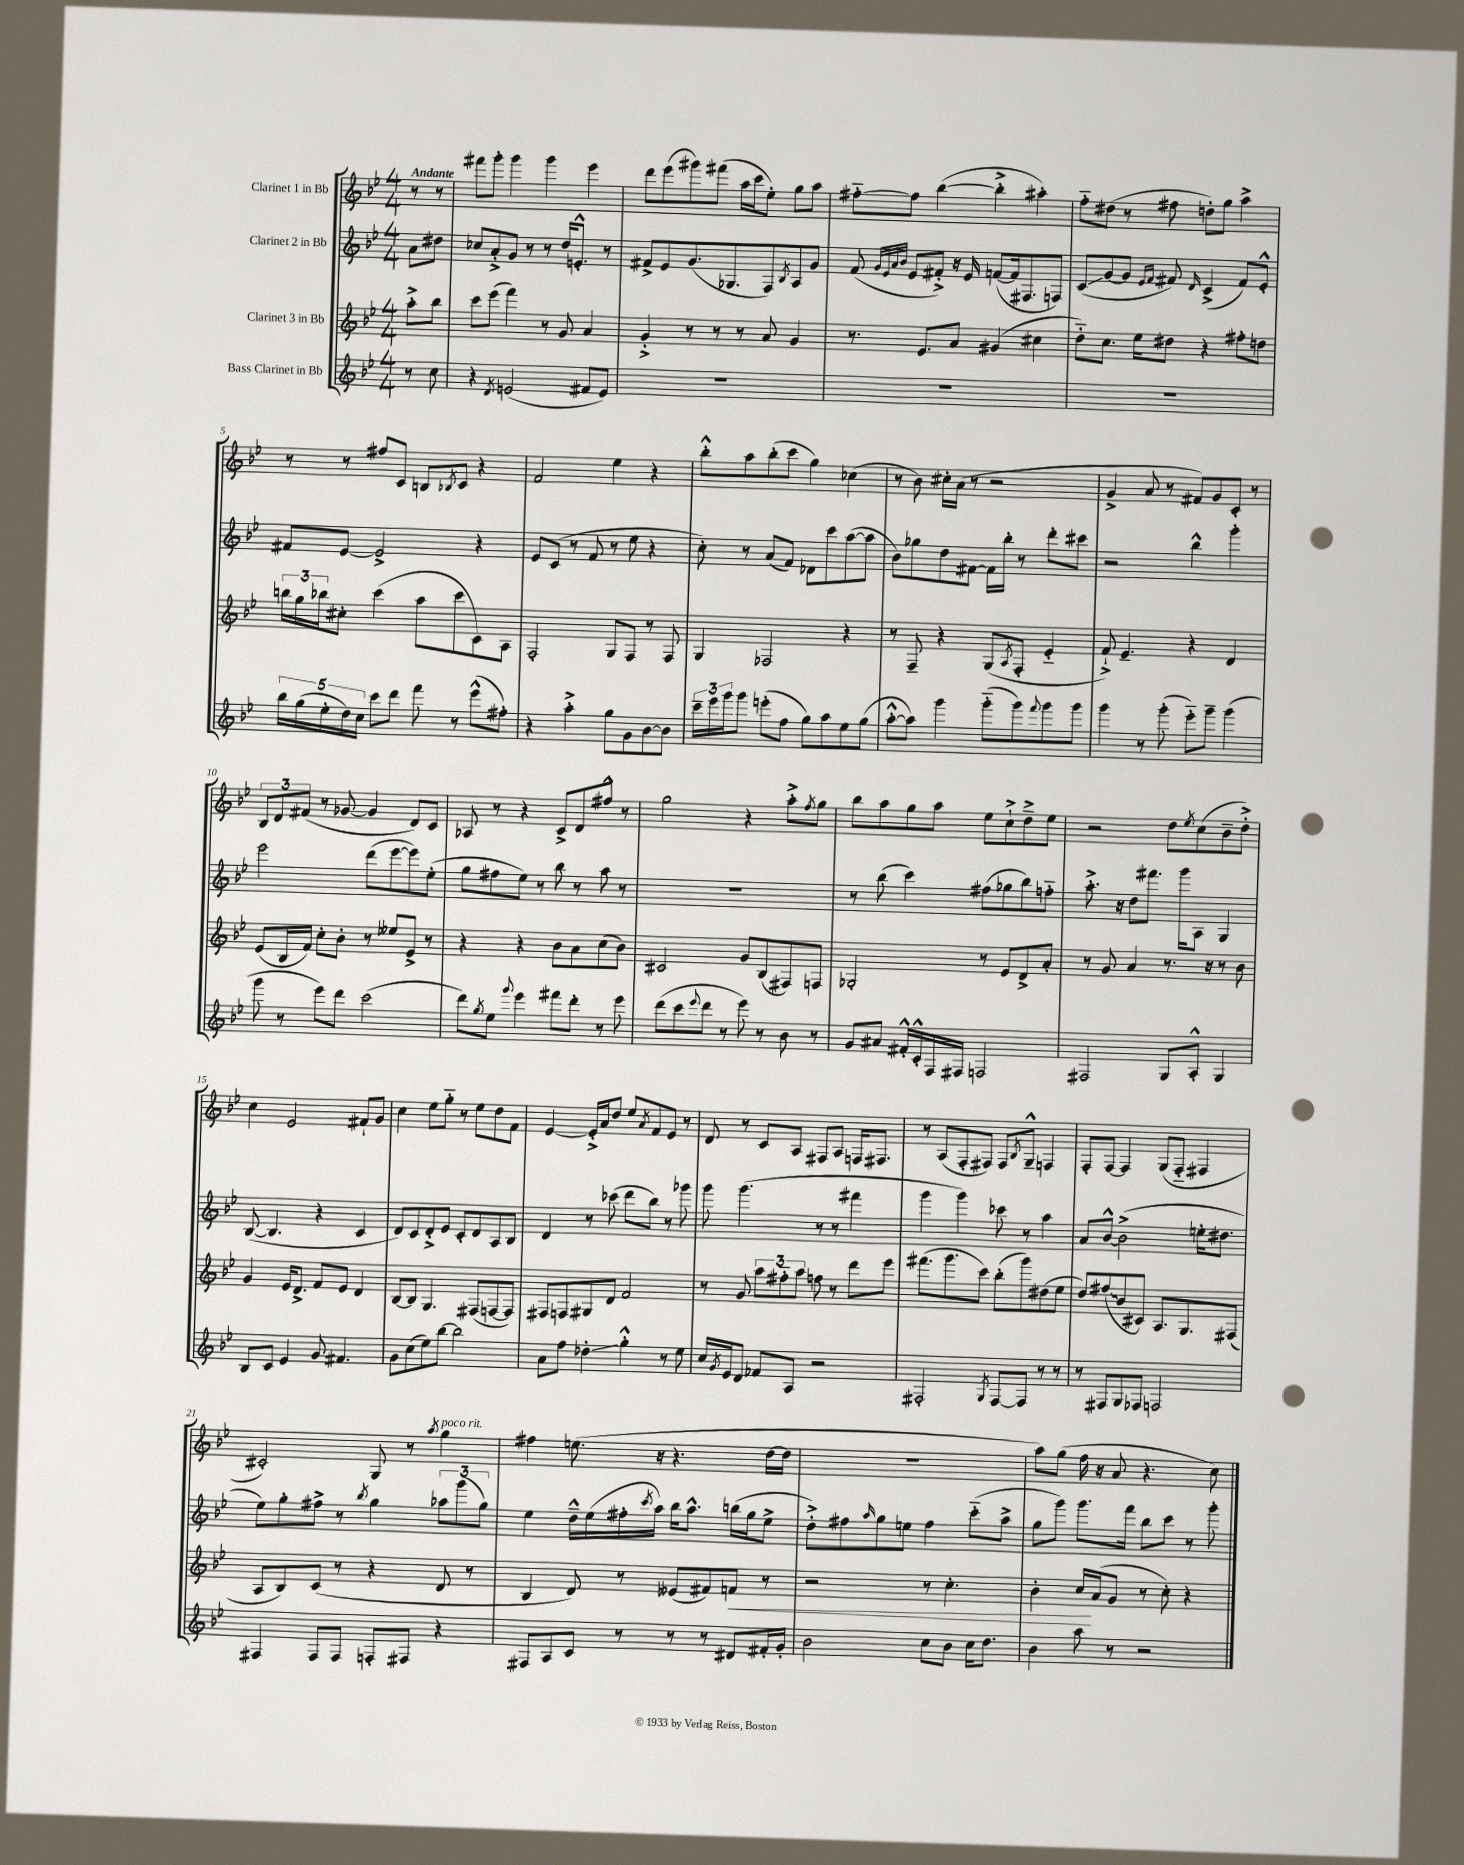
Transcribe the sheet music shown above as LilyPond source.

<<
\new StaffGroup <<
\new Staff = "s0" \with { instrumentName = "Clarinet 1 in Bb" } {
    \clef treble \key bes \major \numericTimeSignature \time 4/4 \partial 4 \tempo "Andante"
    r8 r8 |
    fis'''8 g'''8-. g'''4 g'''4 ees'''4 |
    d'''8 ees'''8( gis'''8) fis'''8( a''16 c'''16 ees''8-.) g''8 a''8 |
    fis''8~-_ fis''8 bes''4~( bes''4-.-> ais''4-.) |
    f''8-_ dis''8( r8 fis''8 d''8-.) g''8 a''4-> |
    r8 r8 fis''8 c'8 b8 \acciaccatura { bes8 } c'8 r4 |
    f'2 ees''4 r4 |
    bes''8-.-^ a''8 bes''8-.( c'''8 g''4) ces''4( |
    r8 bes'8) cis''16-. a'16( r8 r2 |
    g'4-> a'8 r8 fis'8) g'8 c'8-. r8 |
    \tuplet 3/2 { bes8 d'8 fis'8( } r8 ges'8~ ges'4 d'8) c'8 |
    aes8 r8 r4 c'8-> d'8 fis''8-^ r8 |
    g''2 r4 a''8-.-> \acciaccatura { f''8 } g''8 |
    bes''8 a''8 g''8 a''8 ees''8 c''8-!-> d''8---> ees''8 |
    r2 d''8 \acciaccatura { ees''8 } c''8( bes'8-- d''8-.->) |
    c''4 ees'2 fis'8-! g'8 |
    c''4 ees''8 g''8-_ r8 ees''8 d''8 f'8 |
    ees'4~ ees'16-.-> a'16 d''8 ees''8 \acciaccatura { a'8 } f'8 ees'8 r8 |
    d'8 r8 c'8 a8 fis8 a8 f16 fis8. |
    r8 a8( f8-. fis8) fis8 \acciaccatura { bes8 } g8---^ f4 |
    f8-. f8~ f4 g8( f8-_ fis4 |
    cis'2-.) g8 r8 \acciaccatura { a''8 } g''4^\markup { \italic "poco rit." } |
    fis''4 e''8.( r16 r4. d''16~ d''16 |
    R1 |
    a''8) g''8( f''16 r16 a'8 r4. c''8) \bar "|." |
}
\new Staff = "s1" \with { instrumentName = "Clarinet 2 in Bb" } {
    \clef treble \key bes \major \numericTimeSignature \time 4/4 \partial 4
    a'8 dis''8 |
    ces''8 a'8-.-> g'8 r8 r8 d''16 e'8.-.-^ r8 |
    fis'8-> ees'8 g'8.( ges8. f8) \acciaccatura { bes8 } a8 g'8 |
    f'8( \grace { g'32 ees'32 a'32 bes'32 } ees'8 fis'8-.->) r16 ees'16 f'8~( f'16 fis8. f8) |
    c'8\glissando( g'8~ g'8 \grace { ees'16 f'16 } fis'8) \grace { d'16 } c'4->( fis'8) ees'8-.-^ |
    fis'8 ees'8~ ees'2-> r4 |
    ees'8 c'8( r8 f'8 r8 ees''8 r4 |
    c''8-.) r8 a'8( f'8) des'8 c'''8 a''8~( a''8 |
    bes'8) ges''8 d''8 fis'8~ fis'16 bes''16-. r8 d'''8-. cis'''8 |
    r2 bes''4-^ g'''4-. |
    ees'''2 d'''8( ees'''8~ ees'''8) ees''8-.( |
    g''8 fis''8 ees''8) r8 bes''8 r8 a''8 r8 |
    R1 |
    r8 bes''8( c'''4) fis''8( ges''8 bes''8) f''8-_ |
    a''8.-.-> r16 d''8 fis'''8. g'''16 a8 g4 |
    bes8~( bes4. r4 c'4 |
    d'8) c'8 d'8-.-> ees'8 c'8-. d'8 a8 bes8 |
    d'4 r8 ces'''8( d'''8 bes''8) r8 ges'''8 |
    g'''8 g'''4.( r8 r8 fis'''4 |
    g'''4 g'''4) ces'''8 r8 a''4 |
    a'8 bes'8~-^ bes'2->( e''16-. dis''8. |
    ees''8) g''8-. fis''8-> r8 \acciaccatura { bes''8 } g''4 \tuplet 3/2 { aes''8 g'''8( g''8) } |
    ees''4 d''16---^ ees''16( fis''16-. \acciaccatura { c'''8 } a''16) bes''16 a''8.-^ b''16( g''16 ees''8-> |
    d''8-.->) fis''8 \grace { a''16 } g''8 e''8 fis''4 c'''8-_( a''8-> |
    g''8 g'''8) g'''8. f'''16 bes''8 c'''8 r8 g'''8-. \bar "|." |
}
\new Staff = "s2" \with { instrumentName = "Clarinet 3 in Bb" } {
    \clef treble \key bes \major \numericTimeSignature \time 4/4 \partial 4
    a''8-.-> bes''8 |
    c'''8 ees'''8( f'''4) r8 g'8 a'4 |
    g'4-.-> r8 r8 r8 a'8 g'4 |
    r8. ees'8. a'8 gis'4( cis''4 |
    d''8-_) c''8. ees''16 dis''8 r4 fis''8-. d''8 |
    \tuplet 3/2 { b''16 g''16 bes''16 } cis''8-. c'''4( a''8 c'''8 c'8) a8 |
    f2-. g8 f8 r8 f8 |
    g4 fes2 r4 |
    r8 f8-- r4 g8( \acciaccatura { a8 } f8-. ees'4-_ |
    f'8-!->) ees'4.-- r4 d'4 |
    ees'8( bes16 f'16) c''8-. bes'8-. r8 eeses''8 ees'8-> r8 |
    r4 r4 bes'8 a'8 c''8( bes'8) |
    cis'2 g'8 bes8( fis8) f8 |
    ges2-. r8 ees'8 d'8-> a'8-. |
    r8 g'8 a'4 r8. r16 r8 bes'8 |
    g'4 ees'16 d'8.-> f'8 ees'8 d'4 |
    bes8~ bes8 g4. fis8( f8~ f8) |
    fis8 f8 gis8 d'8 f'2 |
    r8 g'8 \tuplet 3/2 { a''8 fis''8-_ a''8 } f''8 r8 d'''8 ees'''8 |
    fis'''8.( g'''8. c'''8) bes''8-.( g'''8) dis''8( ees''8 |
    d''8) \once \override Glissando.style = #'zigzag fis''8\glissando( bes'8 cis'8) a8. g8. fis8( |
    a8 bes8) c'8( r8 r4 d'8 r8 |
    bes4 d'8) r8 eeses'8( fis'8) f'8\< r8 |
    r2 r8 c''4.-. |
    bes'4-. c''16\! a'16( g'8 r8 c''8-.) r4 \bar "|." |
}
\new Staff = "s3" \with { instrumentName = "Bass Clarinet in Bb" } {
    \clef treble \key bes \major \numericTimeSignature \time 4/4 \partial 4
    r8 c''8 |
    r4 \acciaccatura { d'8 } e'2( fis'8 e'8) |
    R1 |
    R1 |
    R1 |
    \tuplet 5/4 { bes''16 g''16( ees''16-. d''16) c''16 } c'''8 d'''8 f'''8 r8 ees'''8-^( fis''8-.) |
    r4 a''4-.-> g''8 g'8 bes'8~ bes'8 |
    \tuplet 3/2 { c'''16-- ees'''16 g'''16 } g'''8 e'''8-.( f''8 g''8) a''8 ees''8 g''8( |
    a''8~-.-^ a''8) g'''4 g'''8-_( g'''8) \appoggiatura { f'''8 } g'''8 g'''8 |
    g'''4 r8 g'''8-.( ees'''8-_) g'''8-- g'''4( |
    g'''8 r8 ees'''8) d'''8 c'''2( |
    d'''8) \acciaccatura { g''8 } ees''8 \appoggiatura { g'''8 } ees'''4 fis'''8 d'''8-. r8 ees'''8 |
    d'''8( c'''8 \appoggiatura { ees'''8 } d'''8 r8 ees'''8) r8 bes'8 r8 |
    g'8 ais'8 fis'16-.-^ c'16-.-^ f16 fis16 f2 |
    fis2 g8 a8-.-^ g4 |
    bes8 c'8 ees'4 g'8 fis'4. |
    g'8 c''8( ees''8) bes''8~ bes''2 |
    a'8 f''8 des''4-.\glissando g''4-.-^ r8 ees''8 |
    c''16 \acciaccatura { g'8 } ees'16 d'8 fes'8 a8 r2 |
    fis2-. \acciaccatura { g8 } fis8~ fis8 r8 r8 |
    r8 fis8 g8 fes8 f2 |
    fis4 fis8 fis8 f8-. fis8 r4 |
    fis8 a8 c'8 r8 r8 r8 dis'8 fis'16-. g'16-. |
    bes'2 c''8 bes'8 c''16 d''8. |
    bes'4 a''8 r8 r2 \bar "|." |
}
>>
>>
